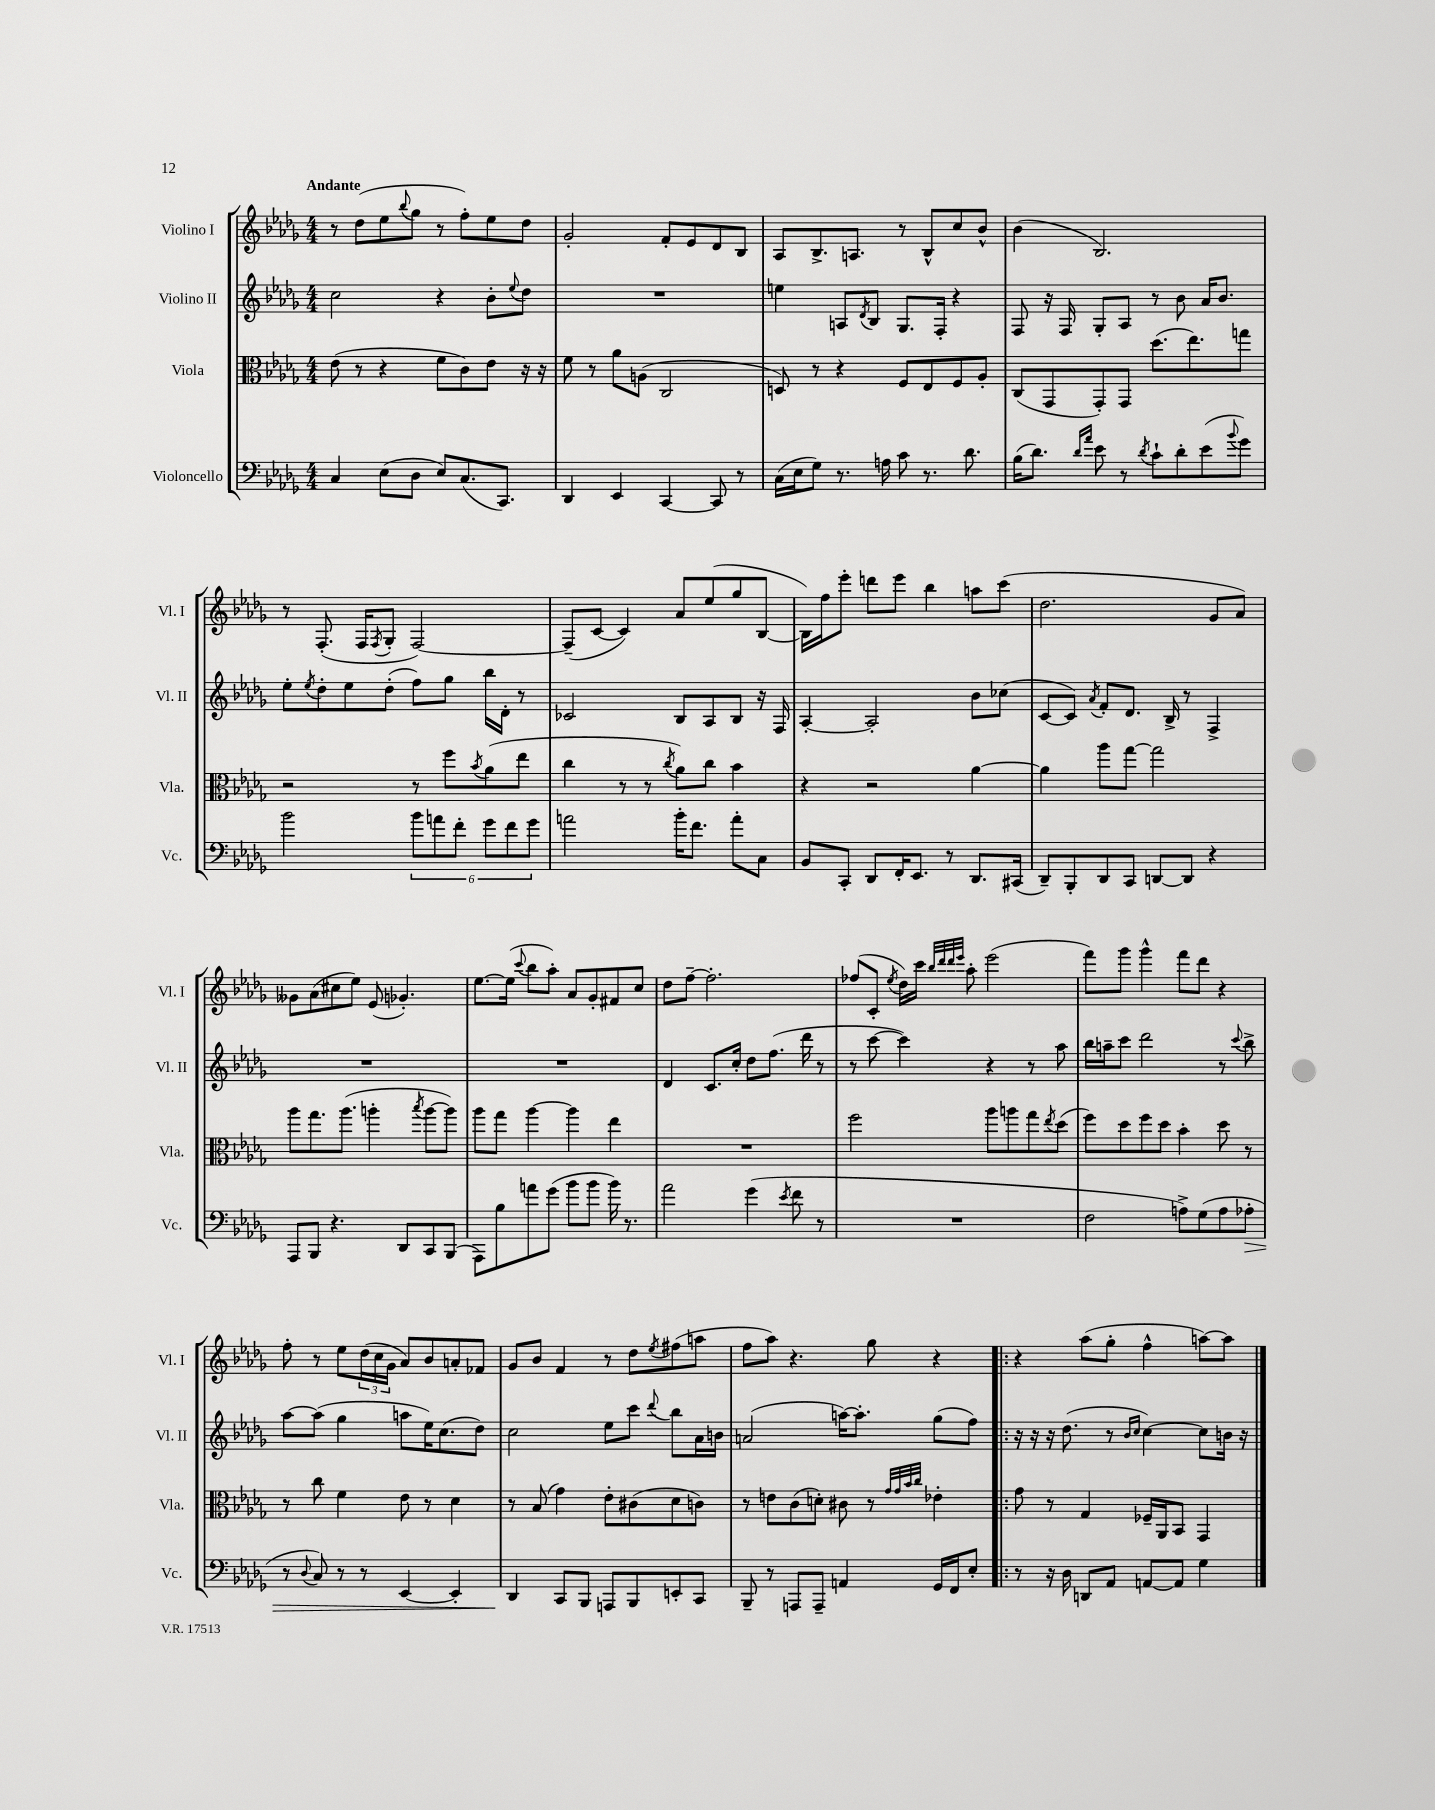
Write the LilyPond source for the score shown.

<<
\new StaffGroup <<
\new Staff = "s0" \with { instrumentName = "Violino I" shortInstrumentName = "Vl. I" } {
    \clef treble \key des \major \numericTimeSignature \time 4/4 \tempo "Andante"
    r8 des''8( ees''8 \appoggiatura { bes''8 } ges''8 r8 f''8-.) ees''8 des''8 |
    ges'2-. f'8-. ees'8 des'8 bes8 |
    aes8 bes8.-> a8. r8 bes8-^ c''8 bes'8-^ |
    bes'4( bes2.) |
    r8 f8.-.( f16 \acciaccatura { f8 } ges8-. f2~) |
    f8--( c'8~ c'4) aes'8 ees''8( ges''8 bes8~ |
    bes16) f''16 ees'''8-. d'''8 ees'''8 bes''4 a''8 c'''8( |
    des''2. ges'8 aes'8) |
    geses'8 aes'8( cis''8 ees''8) ees'8( ges'4.-.) |
    ees''8.~ ees''16( \appoggiatura { c'''8 } bes''8 aes''8-.) aes'8 ges'8-. fis'8 c''8 |
    des''8 f''8~-- f''2.-. |
    fes''8( c'8-. \acciaccatura { ees''8 } des''16) c'''16 \grace { bes''32 des'''32 des'''32 ees'''32 } aes''8-. ees'''2( |
    f'''8) ges'''8 ges'''4-^ f'''8 des'''8 r4 |
    f''8-. r8 ees''8 \tuplet 3/2 { des''16( c''16 ges'16 } aes'8) bes'8 a'8-. fes'8 |
    ges'8 bes'8 f'4 r8 des''8 \acciaccatura { ees''8 } fis''8( a''8 |
    f''8 aes''8) r4. ges''8 r4 |
    \bar ".|:" r4 aes''8( ges''8-. f''4-^ a''8~) a''8 \bar "|." |
}
\new Staff = "s1" \with { instrumentName = "Violino II" shortInstrumentName = "Vl. II" } {
    \clef treble \key des \major \numericTimeSignature \time 4/4
    c''2 r4 bes'8-. \appoggiatura { ees''8 } des''8 |
    R1 |
    e''4 a8 \acciaccatura { des'8 } bes8 ges8. f16-. r4 |
    f8 r16 f16 ges8-. aes8 r8 bes'8 aes'16 bes'8. |
    ees''8-. \acciaccatura { ees''8 } des''8-. ees''8 des''8-.( f''8) ges''8 bes''16 des'16-. r8 |
    ces'2 bes8 aes8 bes8 r16 f16 |
    aes4~-. aes2-. bes'8 ces''8( |
    c'8~ c'8) \acciaccatura { aes'8 } f'8-. des'8. bes16-> r8 f4-> |
    R1 |
    R1 |
    des'4 c'8. c''16-. des''8 f''8.( des'''16 r8 |
    r8 c'''8~ c'''4) r4 r8 aes''8 |
    bes''16 a''16-- c'''8 des'''2 r8 \appoggiatura { c'''8 } bes''8-> |
    aes''8~ aes''8( ges''4 a''8 ees''16) c''8.( des''8) |
    c''2 ees''8 c'''8 \appoggiatura { des'''8 } bes''8 aes'16 b'16 |
    a'2( a''16~) a''8.-. ges''8( f''8) |
    \bar ".|:" r16 r16 r16 des''8.( r8 \grace { bes'16 c''16 } c''4~) c''8 b'16 r16 \bar "|." |
}
\new Staff = "s2" \with { instrumentName = "Viola" shortInstrumentName = "Vla." } {
    \clef alto \key des \major \numericTimeSignature \time 4/4
    ees'8( r8 r4 f'8 c'8) ees'8 r16 r16 |
    f'8 r8 aes'8 a8( c2 |
    d8) r8 r4 f8 ees8 f8 aes8-. |
    c8( ges,8 ges,8-.) ges,8 des''8.( ees''8.) g''8 |
    r2 r8 f''8 \acciaccatura { bes'8 } aes'8( ees''8 |
    c''4 r8 r8 \acciaccatura { c''8 } aes'8) c''8 bes'4 |
    r4 r2 aes'4~ |
    aes'4 aes''8 ges''8~ ges''2 |
    aes''8 ges''8. aes''8.( a''4-. \acciaccatura { bes''8 } a''8~ a''8) |
    aes''8 ges''8 aes''4~ aes''4 ees''4 |
    R1 |
    f''2 aes''8 a''8 ges''8 \acciaccatura { ees''8 } des''8( |
    f''8) des''8 f''8 des''8 bes'4-. des''8 r8 |
    r8 c''8 f'4 ees'8 r8 des'4 |
    r8 bes8( ges'4) ees'8-. cis'8( des'8 c'8) |
    r8 e'8 c'8( d'8-.) cis'8 r8 \grace { ges'32 ges'32 bes'32 c''32 } ees'4-. |
    \bar ".|:" ges'8 r8 ges4 fes16-- aes,16 bes,8 ges,4 \bar "|." |
}
\new Staff = "s3" \with { instrumentName = "Violoncello" shortInstrumentName = "Vc." } {
    \clef bass \key des \major \numericTimeSignature \time 4/4
    c4 ees8( des8 ees8) c8.( c,8.) |
    des,4 ees,4 c,4~ c,8 r8 |
    c16( ees16 ges8) r8. a16 c'8 r8. des'8. |
    bes16( des'8.) \grace { des'16 aes'16 } ees'8 r8 \acciaccatura { des'8 } c'8-! des'8-. ees'8( \appoggiatura { bes'8 } ges'8) |
    bes'2 \tuplet 6/4 { bes'8 a'8 f'8-. ges'8 f'8 ges'8 } |
    a'2 bes'16-. f'8. a'8-. c8 |
    bes,8 c,8-. des,8 f,16-. ees,8. r8 des,8. cis,16( |
    des,8--) bes,,8-. des,8 c,8 d,8~ d,8 r4 |
    aes,,8 bes,,8 r4. des,8 c,8 bes,,8( |
    aes,,8) bes8 a'8 ges'8( bes'8 bes'8 bes'16) r8. |
    aes'2 ges'4( \acciaccatura { ees'8 } f'8 r8 |
    R1 |
    f2 a8->) ges8( a8 aes8-.\> |
    r8 \appoggiatura { des8 } c8) r8 r8 ees,4~ ees,4-. |
    des,4\! c,8 bes,,8 a,,8 bes,,8 e,8-. c,8 |
    bes,,8-- r8 a,,8 a,,8-- a,4 ges,16 f,16 ees8-. |
    \bar ".|:" r8 r16 des16 d,8 aes,8 a,8~ a,8 ges4 \bar "|." |
}
>>
>>
\layout { \context { \Score \remove "Bar_number_engraver" } }
